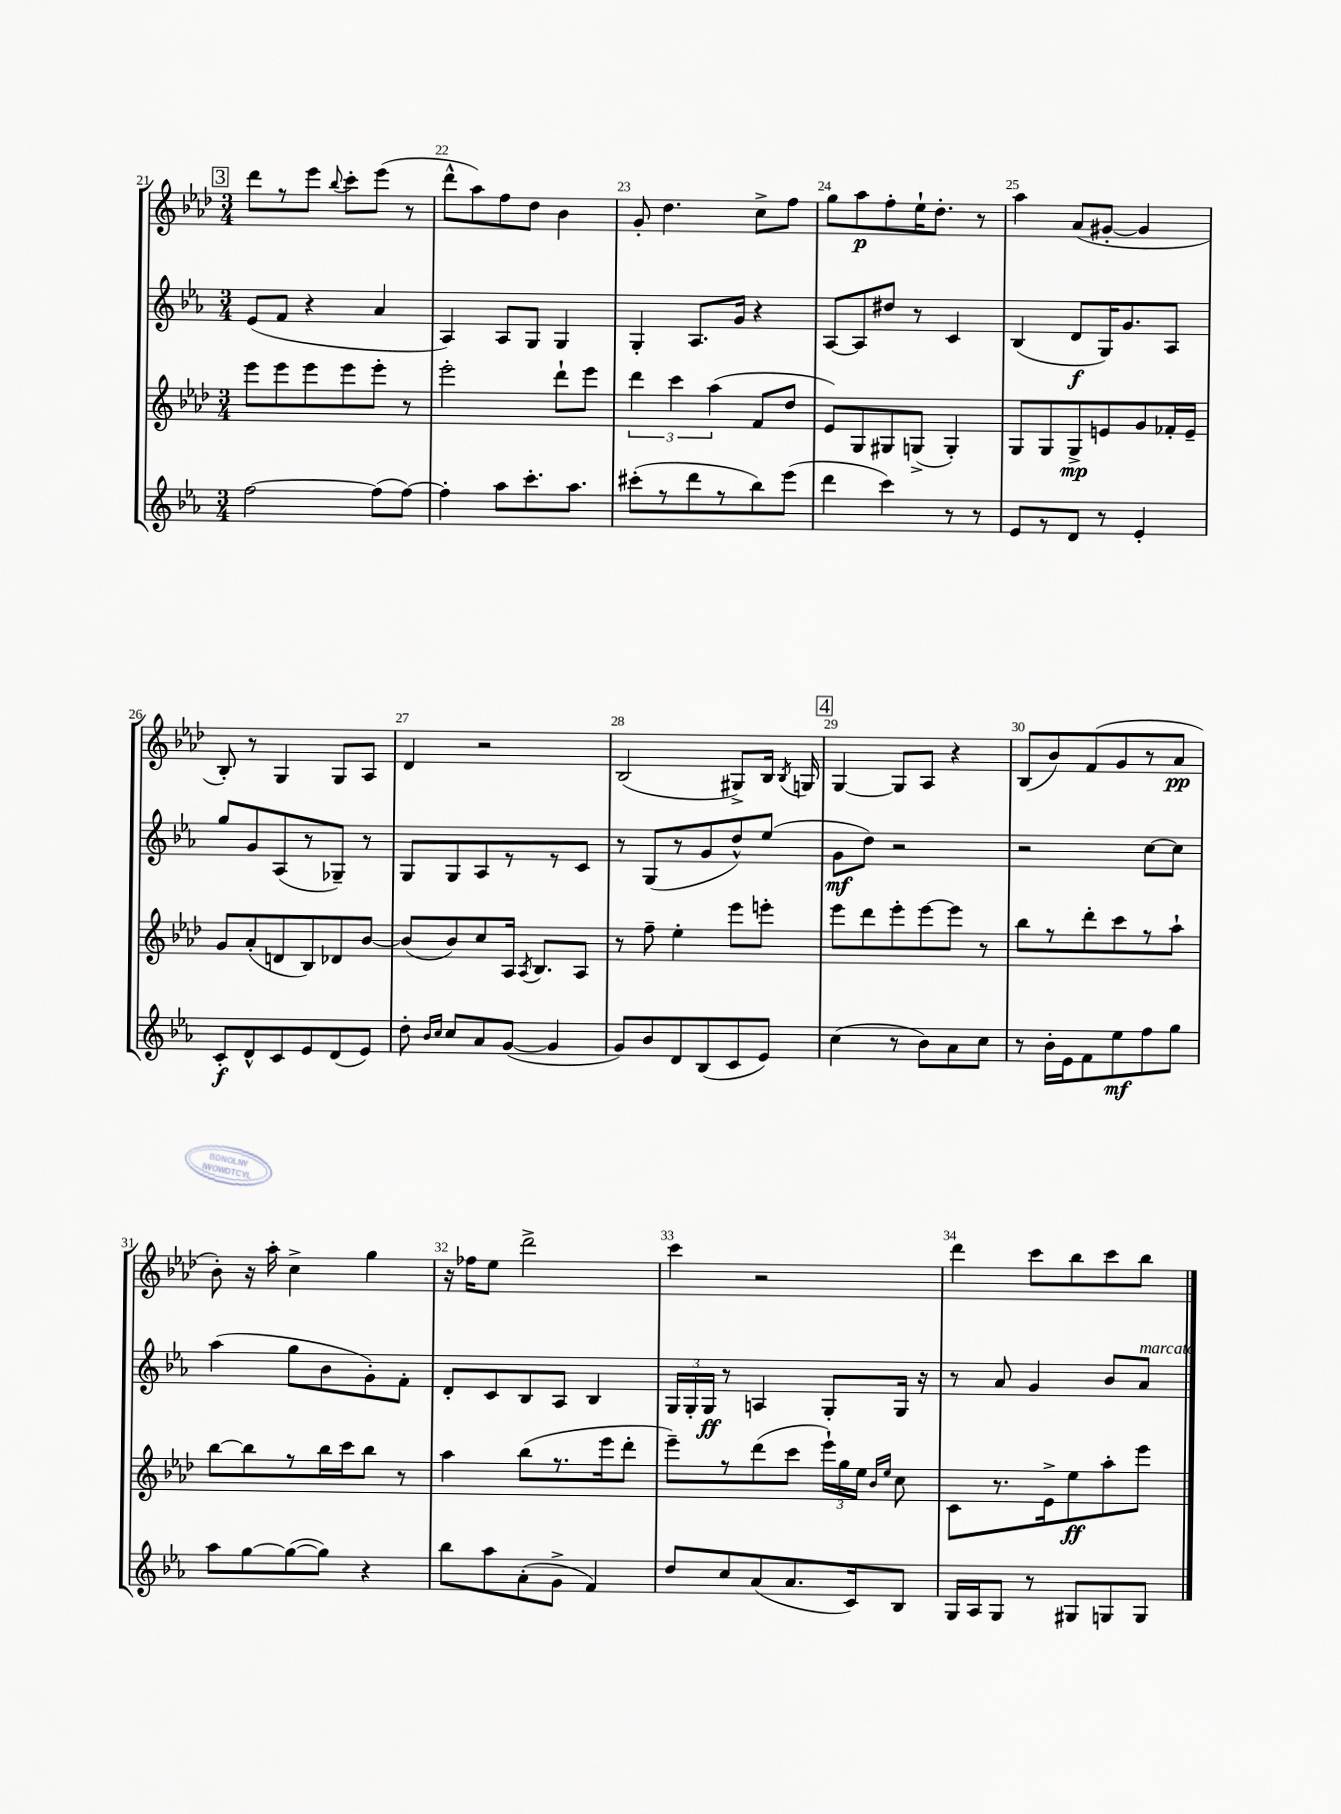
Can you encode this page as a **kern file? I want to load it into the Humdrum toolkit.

**kern	**kern	**kern	**kern
*staff4	*staff3	*staff2	*staff1
*clefG2	*clefG2	*clefG2	*clefG2
*k[b-e-a-]	*k[b-e-a-d-]	*k[b-e-a-]	*k[b-e-a-d-]
*M3/4	*M3/4	*M3/4	*M3/4
[2ff\	8eee-\L	(8e-/L	8ddd-\L
.	8eee-\	8f/J	8r
.	8eee-\	4r	8eee-\J
.	.	.	8qqbb-/
.	8eee-\	.	8ccc'\L
(8ff\]L	8eee-'\J	4a-/	(8eee-\J
[8ff\J)	8r	.	8r
=	=	=	=
4ff'\]	2eee-'\	4A-/)	8ddd-^^\L
.	.	.	8aa-\)
8aa-\L	.	8A-/L	8ff\
8.ccc'\	.	8G/J	8dd-\J
.	8ddd-`\L	4G/	4b-\
8.aa-\J	.	.	.
.	8eee-\J	.	.
=	=	=	=
(8ccc#'\L	6ddd-\	4G'/	8g'/
8r	.	.	4.dd-\
.	6ccc\	.	.
8ddd\	.	8.A-/L	.
.	(6aa-\	.	.
8r	.	.	.
.	.	16g/Jk	.
8bb-\)	8f/L	4r	8cc^\L
(8eee-\J	8dd-/J	.	8ff\J
=	=	=	=
4ddd\	8e-/L)	[8A-/L	8gg\L
.	8G/	8A-/]	8aa-\
4ccc\)	8G#/	8dd#/J	8ff'\
.	(8G^/J	8r	16ee-`\K
.	.	.	8.dd-'\J
8r	4G'/)	4c/	.
8r	.	.	8r
=	=	=	=
8e-/L	8G/L	(4B-/	4aa-\
8r	8G/	.	.
8d/J	8G^/	8d/L	(8a-/L
8r	8e/	16G/K)	[8g#'/J
.	.	8.g/	.
4e-'/	8g/	.	4g#/]
.	16f-'/L	8A-/J	.
.	16e~/JJ	.	.
=	=	=	=
8c'/L	8g/L	8gg/L	8B-'/)
8d^^/	(8a-'/	8g/	8r
8c/	8d/	(8A-/	4G/
8e-/	8B-/)	8r	.
(8d/	8d-/	8G-~/J)	8G/L
8e-/J)	[8b-/J	8r	8A-/J
=	=	=	=
8dd'\	(8b-/]L	8G/L	4d-/
16qqb-/LL	.	.	.
16qqcc/JJ	.	.	.
8cc/L	8b-/)	8G/	.
8a-/	8cc/	8A-/	2r
([8g/J	16A-/Jk	8r	.
.	8qA-/	.	.
.	8.B-/L	.	.
4g/]	.	8r	.
.	8A-/J	8c/J	.
=	=	=	=
8g/L)	8r	8r	(2B-/
8b-/	8ff~\	(8G/L	.
8d/	4ee-'\	8r	.
(8B-/	.	8g/	.
8c/	8eee-\L	8dd^^/)	8G#^/L)
8e-/J)	8eee'\J	(8ee-/J	16B-/Jk
.	.	.	8qB-/
.	.	.	16G/
=	=	=	=
(4cc\	8eee-\L	8g\L	[4G/
.	8ddd-\	8dd\J)	.
8r	8eee-'\	2r	8G/]L
8b-\L)	[8eee-\	.	8A-/J
8a-\	8eee-\]J	.	4r
8cc\J	8r	.	.
=	=	=	=
8r	8bb-\L	2r	(8B-/L
16b-'\LL	8r	.	8b-/)
16e-\J	.	.	.
8f\	8ddd-'\	.	(8f/
8ee-\	8ccc\	.	8g/
8ff\	8r	[8cc\L	8r
8gg\J	8aa-`\J	8cc\]J	8a-/J
=	=	=	=
8aa-\L	[8bb-\L	(4aa-\	8b-'\)
[8gg\	8bb-\]	.	16r
.	.	.	16aa-'\
(8gg\_	8r	8gg\L	4cc^\
8gg\]J)	16bb-\L	8b-\	.
.	16ccc\J	.	.
4r	8bb-\J	8g'\)	4gg\
.	8r	8f'\J	.
=	=	=	=
8bb-\L	4aa-\	8d'/L	16r
.	.	.	16ff-\LK
8aa-\	.	8c/	8ee-\J
(8a-'\	(8bb-\L	8B-/	2ddd-^\
8g^\J	8.r	8A-/J	.
4f/)	.	4B-/	.
.	16eee-\k	.	.
.	8ddd-'\J	.	.
=	=	=	=
8dd/L	8eee-~\L)	24G/LL	4ccc\
.	.	24G'/	.
.	.	24G/JJ	.
8cc/	8r	8r	.
(8a-/	(8ddd-\	4A/	2r
8.a-/	8ccc\J	.	.
.	24eee-`\LL)	8G'/L	.
.	24gg\	.	.
16c/k)	.	.	.
.	24ee-\JJ	.	.
.	16qqb-/LL	.	.
.	16qqee-/JJ	.	.
8B-/J	8cc\	16G/Jk	.
.	.	16r	.
=	=	=	=
16G/LL	8c\L	8r	4ddd-\
16A-/J	.	.	.
8G/J	8.r	8a-/	.
8r	.	4g/	8ccc\L
.	16e-^\k	.	.
8G#/L	8ee-\	.	8bb-\
8G/	8aa-'\	8b-/L	8ccc\
8G/J	8eee-\J	8a-/J	8bb-\J
==	==	==	==
*-	*-	*-	*-
